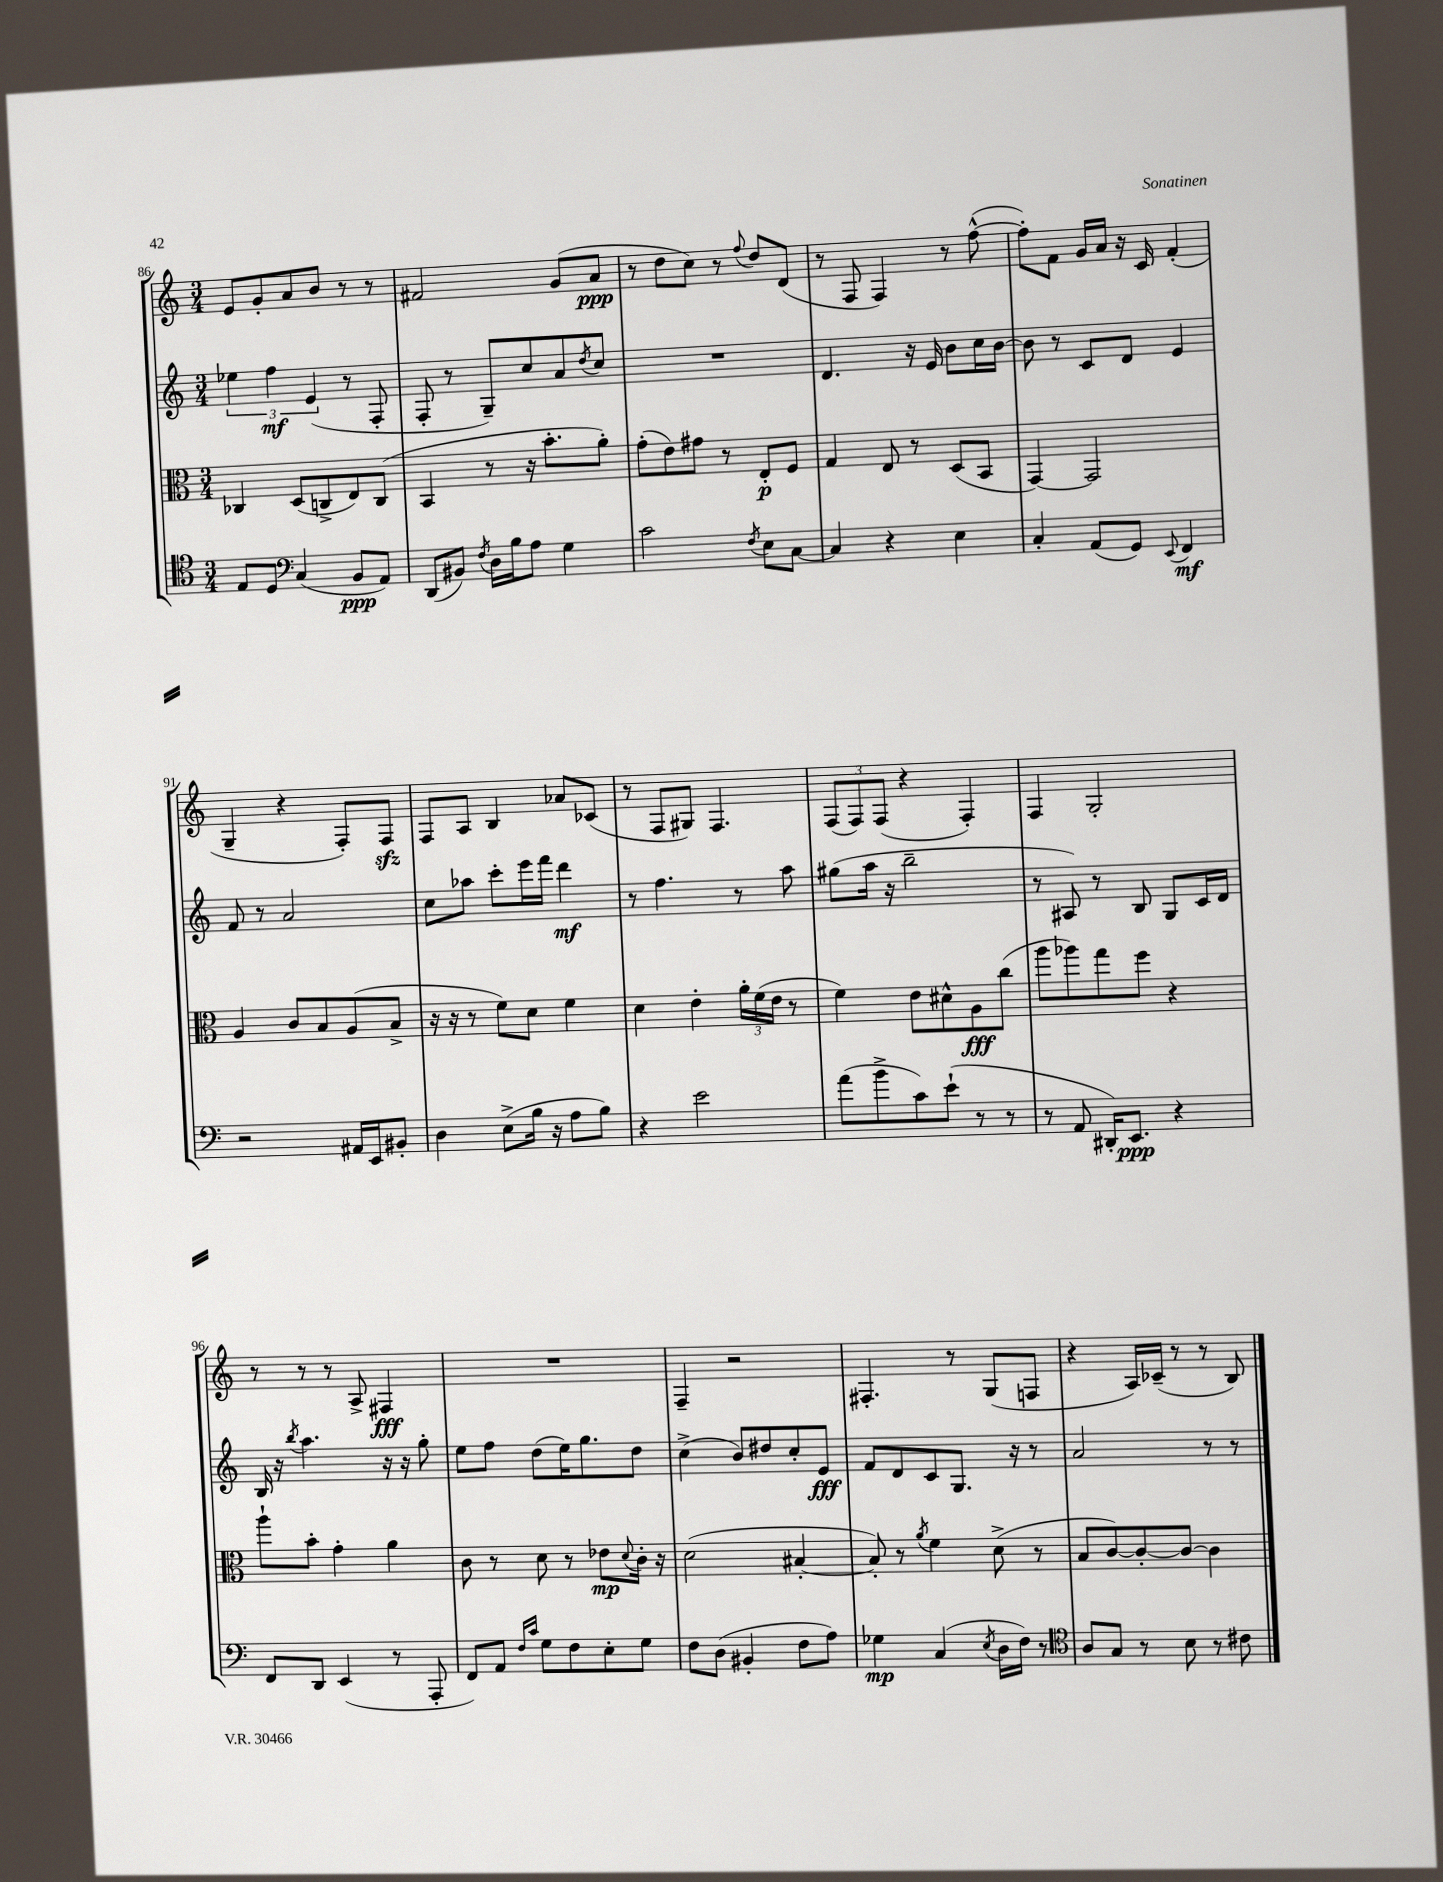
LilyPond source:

<<
\new StaffGroup <<
\new Staff = "s0" {
    \clef treble \key c \major \numericTimeSignature \time 3/4
    e'8 g'8-. a'8 b'8 r8 r8 |
    fis'2 g'8( a'8\ppp |
    r8 d''8 c''8) r8 \appoggiatura { f''8 } d''8 d'8( |
    r8 f8 f4) r8 f''8~-^( |
    f''8-.) f'8 g'16 a'16 r16 c'16 f'4-.( |
    g4-- r4 f8-.) f8\sfz |
    f8 a8 b4 aes'8 ces'8( |
    r8 f8 gis8) f4. |
    \tuplet 3/2 { f8( f8) f8( } r4 f4-.) |
    f4 g2-. |
    r8 r8 r8 a8-> fis4\fff |
    R2. |
    f4-- r2 |
    fis4.-. r8 g8( f8 |
    r4 a16) ces'16--( r8 r8 b8) \bar "|." |
}
\new Staff = "s1" {
    \clef treble \key c \major \numericTimeSignature \time 3/4
    \tuplet 3/2 { ees''4 f''4\mf e'4( } r8 f8-. |
    f8-. r8 g8--) c''8 a'8 \acciaccatura { d''8 } c''8 |
    R2. |
    d'4. r16 e'16 b'8 c''16 b'16~ |
    b'8 r8 c'8 d'8 e'4 |
    f'8 r8 a'2 |
    c''8 aes''8 c'''8-. e'''16 f'''16 d'''4\mf |
    r8 f''4. r8 a''8 |
    gis''8( a''16 r16 b''2-- |
    r8 ais8) r8 b8 g8 c'16 d'16 |
    b16 r16 \acciaccatura { b''8 } a''4. r16 r16 g''8-. |
    e''8 f''8 d''8( e''16) g''8. d''8 |
    c''4->( b'8) dis''8 c''8-. e'8\fff |
    f'8 d'8 c'8 g8. r16 r8 |
    a'2 r8 r8 \bar "|." |
}
\new Staff = "s2" {
    \clef alto \key c \major \numericTimeSignature \time 3/4
    ces4 d8( c8-> e8) c8( |
    b,4 r8 r16 b'8.-. a'8-.) |
    g'8-.( e'8) gis'8 r8 e8-.\p f8 |
    g4 e8 r8 d8( b,8 |
    g,4~) g,2 |
    a4 c'8 b8 a8( b8-> |
    r16 r16 r8 f'8) d'8 f'4 |
    d'4 e'4-. \tuplet 3/2 { a'16-. f'16( e'16 } r8 |
    f'4) e'8 dis'8-^ a8\fff c''8( |
    a''8 aes''8) g''8 f''8 r4 |
    a''8-! b'8-. g'4-. a'4 |
    c'8 r8 d'8 r8 ees'8\mp \appoggiatura { d'8 } c'16-. r16 |
    d'2( bis4~-. |
    bis8-.) r8 \acciaccatura { a'8 } f'4 d'8->( r8 |
    b8 c'8~) c'8~-. c'8~ c'4 \bar "|." |
}
\new Staff = "s3" {
    \clef tenor \key c \major \numericTimeSignature \time 3/4
    e8 d8 \clef bass c4( b,8\ppp a,8) |
    d,8( bis,8) \acciaccatura { f8 } d16 b16 a8 g4 |
    c'2 \acciaccatura { f8 } e8 c8~ |
    c4 r4 e4 |
    c4-. a,8( g,8) \appoggiatura { e,8 } f,4\mf |
    r2 ais,16 e,16 bis,8-. |
    d4 e8->( b16 r16 a8 b8) |
    r4 e'2 |
    a'8( b'8-> c'8) e'8-!( r8 r8 |
    r8 a,8 dis,16-.) e,8.\ppp r4 |
    f,8 d,8 e,4( r8 a,,8-. |
    f,8) a,8 \grace { f16 c'16 } g8 f8 e8-. g8 |
    f8 d8( bis,4-. f8 a8) |
    ges4\mp c4( \acciaccatura { e8 } d16 f16) r8 |
    \clef tenor a8 g8 r8 b8 r8 cis'8 \bar "|." |
}
>>
>>
\layout { \context { \Score currentBarNumber = #86 } }
